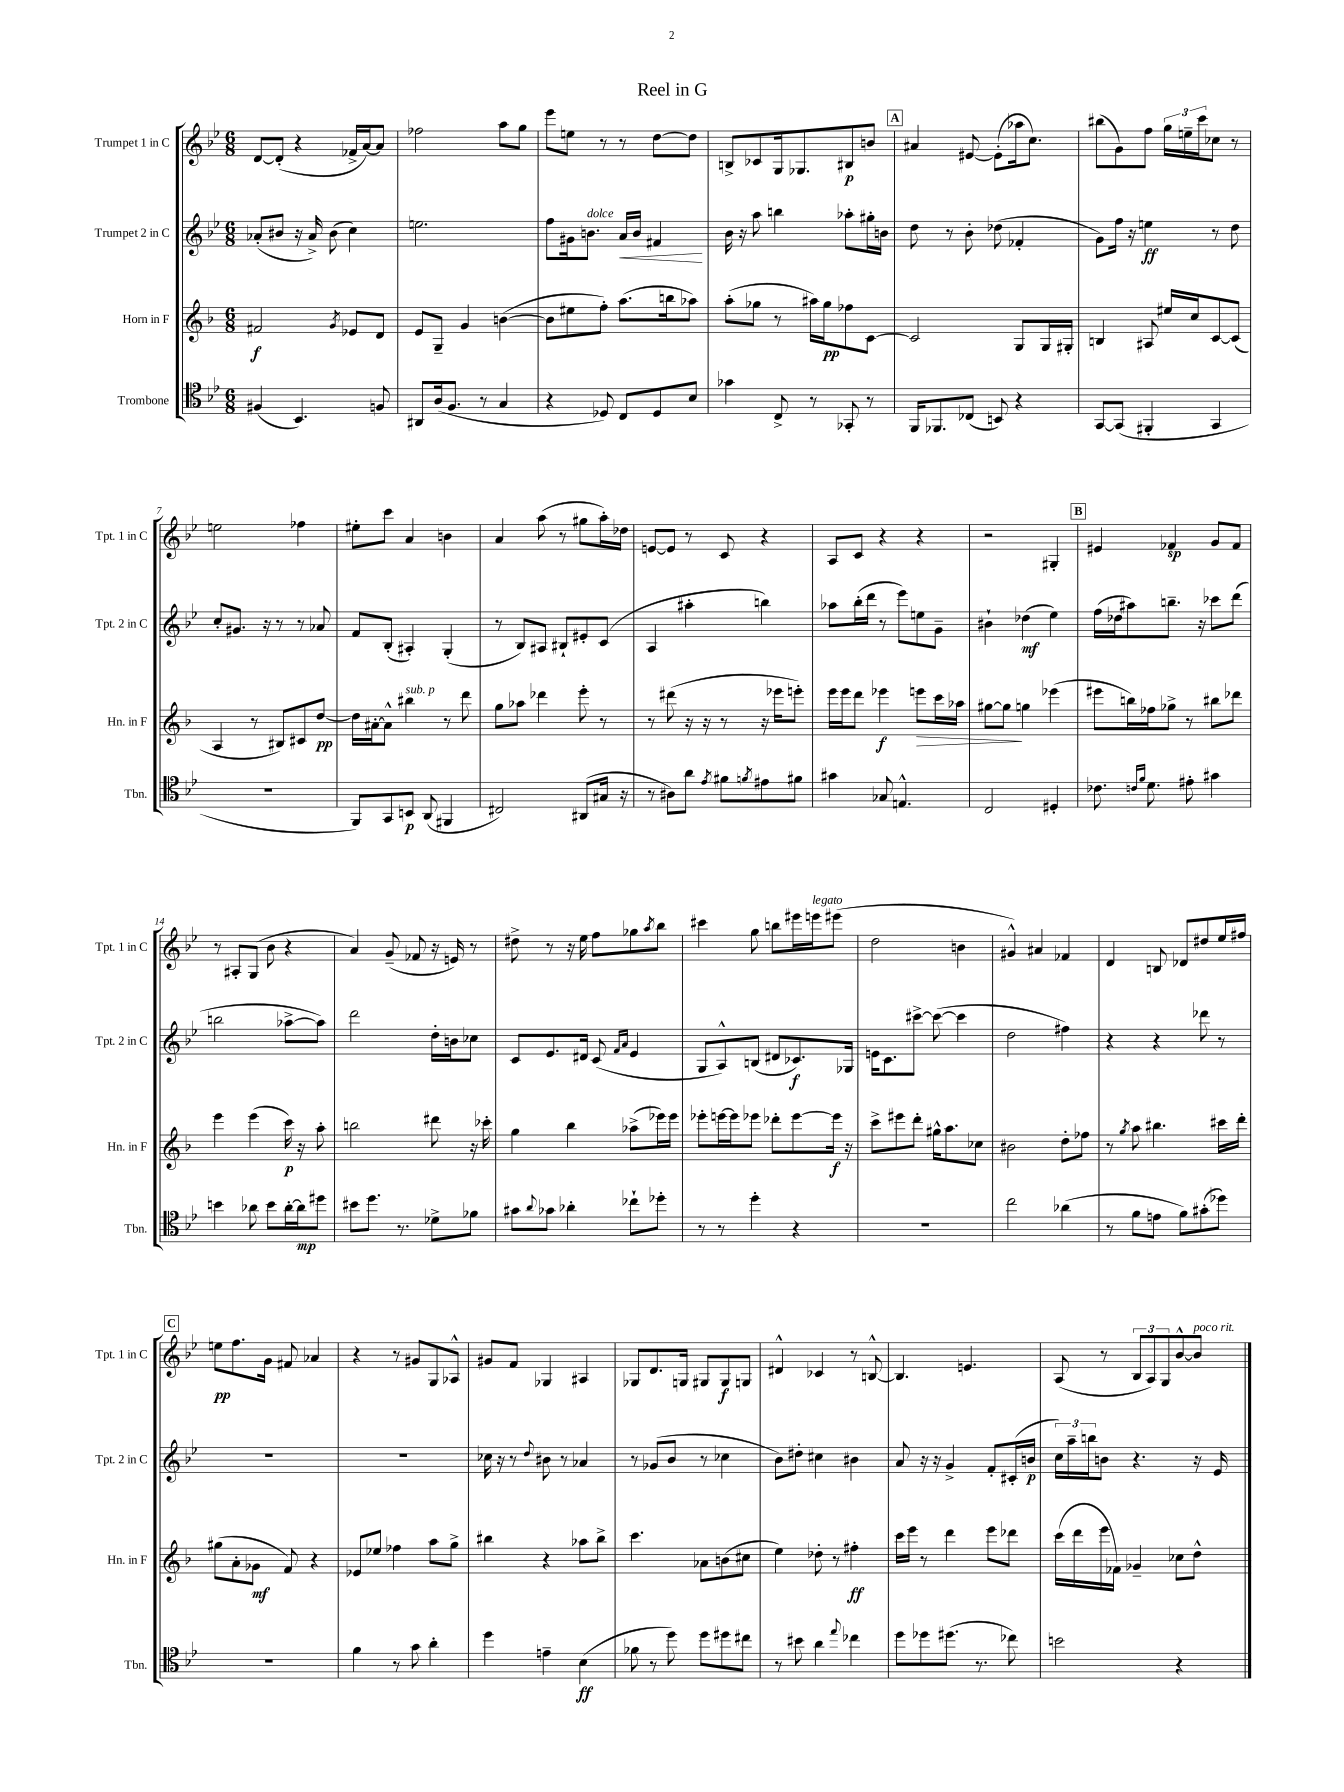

**kern	**kern	**kern	**kern
*staff4	*staff3	*staff2	*staff1
*clefC4	*clefG2	*clefG2	*clefG2
*k[b-e-]	*k[b-]	*k[b-e-]	*k[b-e-]
*M6/8	*M6/8	*M6/8	*M6/8
(4F#/	2f#/	(8a-'/L	[8d/L
.	.	8b#/J	(8d'/]J
4.BB-/)	.	16r	4r
.	.	16a-^/)	.
.	.	(8b#\	.
.	8qg/	.	.
.	8e-/L	4cc\)	16f-^/LL
.	.	.	[16a/J)
8F/	8d/J	.	8a/]J
=	=	=	=
8AA#/L	8e/L	2.ee\	2ff-\
(16A/k	8G~/J	.	.
8.F/J	.	.	.
.	4g/	.	.
8r	.	.	.
4G/	([4b\	.	8aa\L
.	.	.	8gg\J
=	=	=	=
4r	8b\]L	8ff\L	8eee-\L
.	8ee#\	16g#\k	8ee\J
.	.	8.b\J	.
8D-/)	8ff'\J)	.	8r
8C/L	(8.aa\L	16a/LL	8r
.	.	16b/JJ	.
8D-/	.	4f#/	[8dd\L
.	16bb\k	.	.
8B-/J	8aa-\J)	.	8dd\]J
=	=	=	=
4g-\	(8aa'\L	16b-\	8B^/L
.	.	16r	.
.	8gg-\J	8aa\	8c-/
8C^/	8r	4bb\	16G/k
.	.	.	8.G-/
8r	16aa#\LL)	.	.
.	16gg-\J	.	.
8GG-'/	8ff-\	8aa-'\L	8B#/
8r	[8c\J	16gg#'\L	8b/J
.	.	16b\JJ	.
=	=	=	=
16FF/LK	2c/]	8dd\	4a#/
8.FF-/	.	.	.
.	.	8r	.
(8C-/J	.	8b-'\	[8e#/
8BB/)	.	(8dd-\	(8e#'\]L
4r	8G/L	4f-'/	16aa-\k
.	.	.	8.cc\J)
.	16G/L	.	.
.	16G#'/JJ	.	.
=	=	=	=
[8GG/L	4B/	8g\L)	(8bb#\L
(8GG/]J	.	16ff\Jk	8g\)
.	.	16r	.
4FF#'/	8A#/	4ee\	8ff\J
.	16ee#/LL	.	24gg\LL
.	.	.	24ee~\
.	16cc/J	.	.
.	.	.	24ccc\J
4GG/	[8c/	8r	8cc-\J
.	(8c/]J	8dd\	8r
=	=	=	=
2.r	4A/	8cc'/L	2ee\
.	.	8.g#/J	.
.	8r	.	.
.	.	16r	.
.	8B#/L)	8r	.
.	8c#/	8r	4ff-\
.	[8dd/J	8a-/	.
=	=	=	=
8FF/L)	16dd\]LL	8f/L	8ee#'\L
.	[16a#'\J	.	.
8GG/	8a#^^\]J	(8B-'/J	8ccc\J
8BB/J	4bb#\	4A#'/)	4a/
(8AA/	.	.	.
4FF#/	8r	(4G'/	4b\
.	8ddd\	.	.
=	=	=	=
2C#/)	8gg\L	8r	4a/
.	8aa-\J	8B-/L)	.
.	4ddd-\	8A#/J	(8aa\
.	.	8B#`/L	8r
(8AA#/L	8eee'\	8e#'/	8gg#\L
16G#/Jk	8r	(8c/J	16aa'\L)
16r	.	.	16dd-\JJ
=	=	=	=
8r	8r	4A/	[8e/L
8A#\L)	(8ddd#\	.	8e/]J
8a\J	16r	4aa#'\	8r
.	16r	.	.
8qe-/	.	.	.
8f#\L	8r	.	8c/
8qf/	.	.	.
8e#\	16r	4bb\)	4r
.	16eee-\LK	.	.
8f#\J	8eee'\J)	.	.
=	=	=	=
4g#\	16eee\LL	8aa-\L	8A/L
.	16eee\J	.	.
.	8ddd\J	(16bb-'\L	8c/J
.	.	16ddd\JJ	.
8G-/	4eee-\	8r	4r
4.E^^/	.	8eee-\L)	.
.	8eee\L	8ee\	4r
.	16ccc\L	8g~\J	.
.	16aa-\JJ	.	.
=	=	=	=
2C/	[8gg#\L	4b#`\	2r
.	8gg#\]J	.	.
.	4gg\	(4dd-\	.
4D#'/	(4eee-\	4ee-\)	4G#'/
=	=	=	=
8.c-\	8eee#\L	(16ff\LL	4e#/
.	.	16dd-\J	.
.	16bb\L)	8aa#\)	.
16qqc/LL	.	.	.
16qqf/JJ	.	.	.
8.d\	16ff-\J	.	.
.	8gg-^\J	8.bb~\J	4f-/
8e#'\	8r	.	.
.	.	16r	.
4g#\	8bb#\L	8ccc-\L	8g/L
.	8ddd-\J	(8ddd\J	8f-/J
=	=	=	=
4b\	4eee\	2bb\	8r
.	.	.	8A#'/L
8a-\	(4eee\	.	(8G/J
8b\L	.	.	8b-\
[16a-'\L	16ccc\)	[8aa-^\L	4r
16a-\]J	16r	.	.
8dd#\J	8aa'\	8aa-\]J)	.
=	=	=	=
8b#\L	2bb\	2ddd\	4a/)
8.dd\J	.	.	.
.	.	.	(8g~/
8.r	.	.	.
.	.	.	8f-/
8d-^\L	8ddd#\	16dd'\LL	16r
.	.	16b\J	16e/)
8f-\J	16r	8cc-\J	8r
.	16ccc-'\	.	.
=	=	=	=
8g#\L	4gg\	8c/L	8dd#^\
8qqa/	.	.	.
8g-\J	.	8.e-/	8r
4a-'\	4bb-\	.	16r
.	.	16d#/Jk	16ee-\
.	.	(8c/	8ff\L
.	.	16qqf/LL	.
.	.	16qqa/JJ	.
8cc-`\L	(8aa-^\L	4e-/	8gg-\
.	.	.	8qaa/
8dd-'\J	16eee-\L)	.	8bb-\J
.	16eee-\JJ	.	.
=	=	=	=
8r	8eee-'\L	8G/L	4ccc#\
8r	[16eee\L	8A^^/)	.
.	16eee\]J	.	.
4dd'\	8eee-\J	(8B/J	8gg\
.	8ddd-'\L	8d#/L	8bb\L
4r	[8eee-\	8.c-/)	16eee#\L
.	.	.	16eee\J
.	16eee-\]Jk	.	(8eee#\J
.	16r	16G-/Jk	.
=	=	=	=
2.r	8ccc^\L	16e\LK	2dd\
.	.	8.c\	.
.	8eee#\	.	.
.	8ddd'\J	[8ccc#^\J	.
.	16gg#^^\LK	(8ccc#\_	.
.	8.aa\	.	.
.	.	4ccc#\]	4b\
.	8cc-\J	.	.
=	=	=	=
2cc\	2b#\	2dd\	4g#^^/)
.	.	.	4a#/
(4a-\	8dd'\L	4ff#\)	4f-/
.	8ff-\J	.	.
=	=	=	=
8r	8r	4r	4d/
.	8qgg/	.	.
8f\L	8aa\	.	.
8e\J	4.bb#\	4r	8B/
8f\L)	.	.	8d-/L
(8g#'\	.	8ddd-\	8dd#/
8dd-\J)	16ccc#\LL	8r	16ee-/L
.	16ddd'\JJ	.	16ff#/JJ
=	=	=	=
2.r	(8gg#\L	2.r	8ee\L
.	8a'\	.	8.ff\
.	8g-\J	.	.
.	.	.	16g\Jk
.	8f/)	.	8f#/
.	4r	.	4a-/
=	=	=	=
4f\	8e-/L	2.r	4r
.	8ee-/J	.	.
8r	4ff-\	.	8r
8g\	.	.	8g#/L
4a'\	8aa\L	.	8G/
.	8gg^\J	.	8A-^^/J
=	=	=	=
4dd\	4bb#\	16cc-\	8g#/L
.	.	16r	.
.	.	8r	8f/J
.	.	8qqdd/	.
4e~\	4r	8b#\	4G-/
.	.	8r	.
(4B-\	8aa-\L	4a-/	4A#/
.	8bb#^\J	.	.
=	=	=	=
8f-\	4.ccc\	8r	8G-/L
8r	.	(8g-/L	8.d/
8dd\)	.	8b-/J	.
.	.	.	16G/Jk
8dd\L	8a-\L	8r	8G#/L
8dd#\	(8b\	4cc-\	8G#/
8cc#\J	8cc#\J	.	8G/J
=	=	=	=
8r	4ee\)	8b-\L)	4d#^^/
8b#\	.	8dd#'\J	.
4a\	8dd-'\	4cc#\	4c-/
.	8r	.	.
8qqee-/	.	.	.
4cc-\	4ff#'\	4b#\	8r
.	.	.	[8B^^/
=	=	=	=
8dd\L	16ccc\LL	8a/	4.B/]
.	16eee\JJ	.	.
8dd-\	8r	16r	.
.	.	16r	.
(8.dd#\J	4ddd\	4g^/	.
.	.	.	4.e/
8.r	.	.	.
.	8eee\L	8f'/L	.
8cc-\)	8ddd-\J	(16c#'/L	.
.	.	16b/JJ	.
=	=	=	=
2b\	(16ccc\LL	24cc\LL)	(8A/
.	.	24aa~\	.
.	16ddd\	.	.
.	.	24bb\J	.
.	16eee\	8b\J	8r
.	16f-\JJ)	.	.
.	4g-~/	4.r	12B-/L
.	.	.	12A/)
.	.	.	12G/
4r	8cc-\L	.	[8b-^^/
.	8dd^^\J	16r	8b-/]J
.	.	16e-/	.
==	==	==	==
*-	*-	*-	*-
